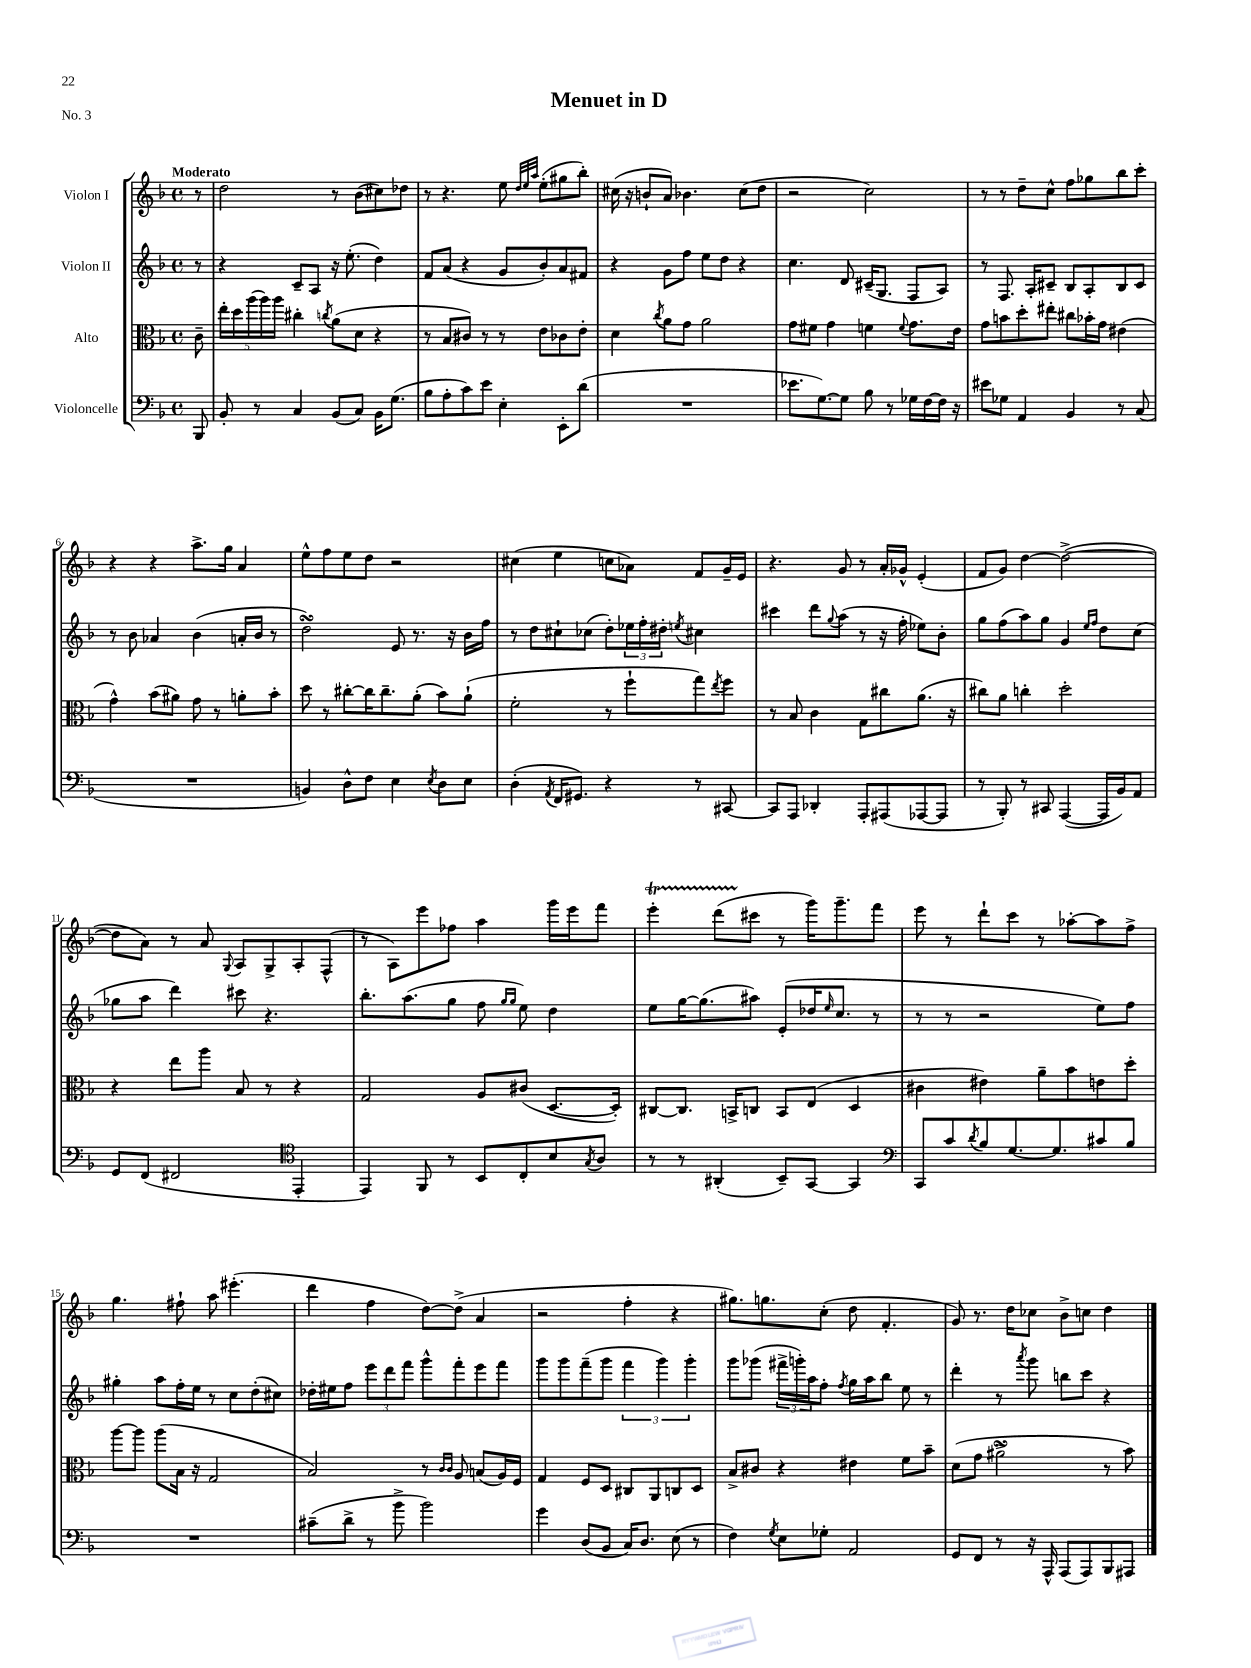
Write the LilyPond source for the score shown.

\header { title = "Menuet in D" piece = "No. 3" }
<<
\new StaffGroup <<
\new Staff = "s0" \with { instrumentName = "Violon I" } {
    \clef treble \key f \major \defaultTimeSignature \time 4/4 \partial 8 \tempo "Moderato"
    r8 |
    d''2 r8 bes'8( cis''8) des''8 |
    r8 r4. e''8 \grace { d''32 e''32 a''32 } e''8-.( gis''8 bes''8-.) |
    cis''16( r16 b'8-! a'8) bes'4. cis''8( d''8 |
    r2 c''2) |
    r8 r8 d''8-- c''8-^ f''8 ges''8 bes''8 c'''8-. |
    r4 r4 a''8.-> g''16 a'4 |
    e''8-^ f''8 e''8 d''8 r2 |
    cis''4( e''4 c''8 aes'8) f'8 g'16-- e'16 |
    r4. g'8 r8 a'16-. ges'16-^ e'4-.( |
    f'8 g'8) d''4~ d''2~->( |
    d''8 a'8) r8 a'8 \appoggiatura { g8 } a8 g8-> a8-. f8-^( |
    r8 a8) e'''8 fes''8 a''4 g'''16 e'''16 f'''8 |
    e'''4-.\startTrillSpan d'''8( cis'''8\stopTrillSpan r8 g'''16) g'''8.-- f'''8 |
    e'''8 r8 d'''8-! c'''8 r8 aes''8~-. aes''8 f''8-> |
    g''4. fis''8-! a''8 eis'''4.-.( |
    d'''4 f''4 d''8~) d''8->( a'4 |
    r2 f''4-. r4 |
    gis''8.) g''8. c''8-.( d''8 f'4.-. |
    g'8) r8. d''16 ces''8 bes'8-> c''8 d''4 \bar "|." |
}
\new Staff = "s1" \with { instrumentName = "Violon II" } {
    \clef treble \key f \major \defaultTimeSignature \time 4/4 \partial 8
    r8 |
    r4 c'8-- a8 r16 e''8.-.( d''4) |
    f'8 a'8( r4 g'8 bes'8-.) a'8 fis'8 |
    r4 g'8 f''8 e''8 d''8 r4 |
    c''4. d'8 cis'16--( g8. f8 a8) |
    r8 f8. a16-. cis'8-- bes8 a8-. bes8 cis'8 |
    r8 bes'8 aes'4 bes'4( a'16-. bes'16 r8 |
    d''2\turn) e'8 r8. r16 bes'16 f''16 |
    r8 d''8 cis''8-! ces''8( d''8-.) \tuplet 3/2 { ees''16 f''16-. dis''16-. } \acciaccatura { e''8 } cis''4 |
    cis'''4 d'''8 \appoggiatura { g''8 } a''8( r8 r16 f''16-. ees''8) bes'8-. |
    g''8 f''8( a''8) g''8 g'4 \grace { e''16 f''16 } d''8 c''8( |
    ges''8 a''8 d'''4) cis'''8 r4. |
    bes''8.-. a''8.( g''8 f''8 \grace { g''16 g''16 } e''8) d''4 |
    e''8 g''16~ g''8.( ais''8) e'8-.( des''16 \grace { e''16 } c''8. r8 |
    r8 r8 r2 e''8) f''8 |
    gis''4-. a''8 f''16-. e''16 r8 c''8 d''8-.( cis''8) |
    des''16-. eis''16 f''8 \tuplet 3/2 { e'''8 d'''8 f'''8 } g'''8-^ f'''8-. e'''8 f'''8 |
    g'''8 g'''8 f'''8--( g'''8 \tuplet 3/2 { f'''4 g'''4) g'''4-. } |
    g'''8 ges'''8( \tuplet 3/2 { fis'''16-> g'''16-.) a''16 } f''8-. \acciaccatura { f''8 } g''16 a''16 bes''8 e''8 r8 |
    d'''4-. r8 \acciaccatura { a'''8 } g'''8 b''8 c'''8 r4 \bar "|." |
}
\new Staff = "s2" \with { instrumentName = "Alto" } {
    \clef alto \key f \major \defaultTimeSignature \time 4/4 \partial 8
    c'8-- |
    \tuplet 5/4 { e''16-. d''16 a''16( a''16) a''16 } cis''4-. \acciaccatura { c''8 } a'8( d'8 r4 |
    r8 bes8 cis'8) r8 r8 e'8 ces'8 e'8-. |
    d'4 \acciaccatura { c''8 } a'8 g'8 a'2 |
    g'8 fis'8 g'4 f'4 \appoggiatura { f'8 } g'8. e'16 |
    g'8 b'8 d''8-. eis''8-. cis''8 bes'16-. g'16 eis'4( |
    g'4-^) bes'8( ais'8) g'8 r8 a'8-. bes'8-. |
    d''8 r8 cis''8~-. cis''16 cis''8.-- a'8-.( bes'8) a'8-!( |
    f'2-. r8 f''8-! g''8) \acciaccatura { e''8 } f''8 |
    r8 bes8 c'4 g8 cis''8 a'8.( r16 |
    cis''8) a'8 c''4-. d''2-. |
    r4 e''8 a''8 bes8 r8 r4 |
    g2 a8 cis'8( d8.~ d16-.) |
    cis8~ cis8. b,16-> c8 b,8 e8( d4 |
    cis'4 eis'4) a'8-- bes'8 e'8 d''8-. |
    a''8~ a''8 a''8( bes16 r16 g2 |
    bes2) r8 \grace { c'16 c'16 } a8 b8( a16) f16 |
    g4 f8 d8 cis8 a,8 c8 d8 |
    bes8-> cis'8 r4 eis'4 f'8 bes'8-- |
    d'8( g'8 ais'2->\turn r8 bes'8) \bar "|." |
}
\new Staff = "s3" \with { instrumentName = "Violoncelle" } {
    \clef bass \key f \major \defaultTimeSignature \time 4/4 \partial 8
    bes,,8 |
    bes,8-. r8 c4 bes,8( c8) bes,16 g8.( |
    bes8 a8-. c'8) e'8 e4-. e,8-. d'8( |
    R1 |
    ees'8. g8.~) g8 bes8 r8 ges16 f16~ f16 r16 |
    eis'8 ges8 a,4 bes,4 r8 c8( |
    R1 |
    b,4) d8-^ f8 e4 \acciaccatura { e8 } d8 e8 |
    d4-.( \acciaccatura { a,8 } f,16 gis,8.) r4 r8 cis,8~ |
    cis,8 a,,8 des,4-. a,,8-. ais,,8( aes,,8~ aes,,8 |
    r8 bes,,8-.) r8 cis,8 a,,4~( a,,16 bes,16) a,8 |
    g,8 f,8( fis,2 \clef tenor e,4-. |
    e,4) f,8 r8 bes,8 c8-. bes8 \acciaccatura { g8 } a8 |
    r8 r8 ais,4-.( bes,8--) g,8~ g,4 |
    \clef bass c,8 c'8 \acciaccatura { d'8 } bes8 g8.~ g8. cis'8 bes8 |
    R1 |
    cis'8--( d'8-> r8 bes'8-> bes'2) |
    g'4 d8( bes,8 c16) d8. e8( r8 |
    f4) \acciaccatura { g8 } e8 ges8-. a,2 |
    g,8 f,8 r8 r16 a,,16-^ a,,8( a,,8) bes,,8 ais,,8 \bar "|." |
}
>>
>>
